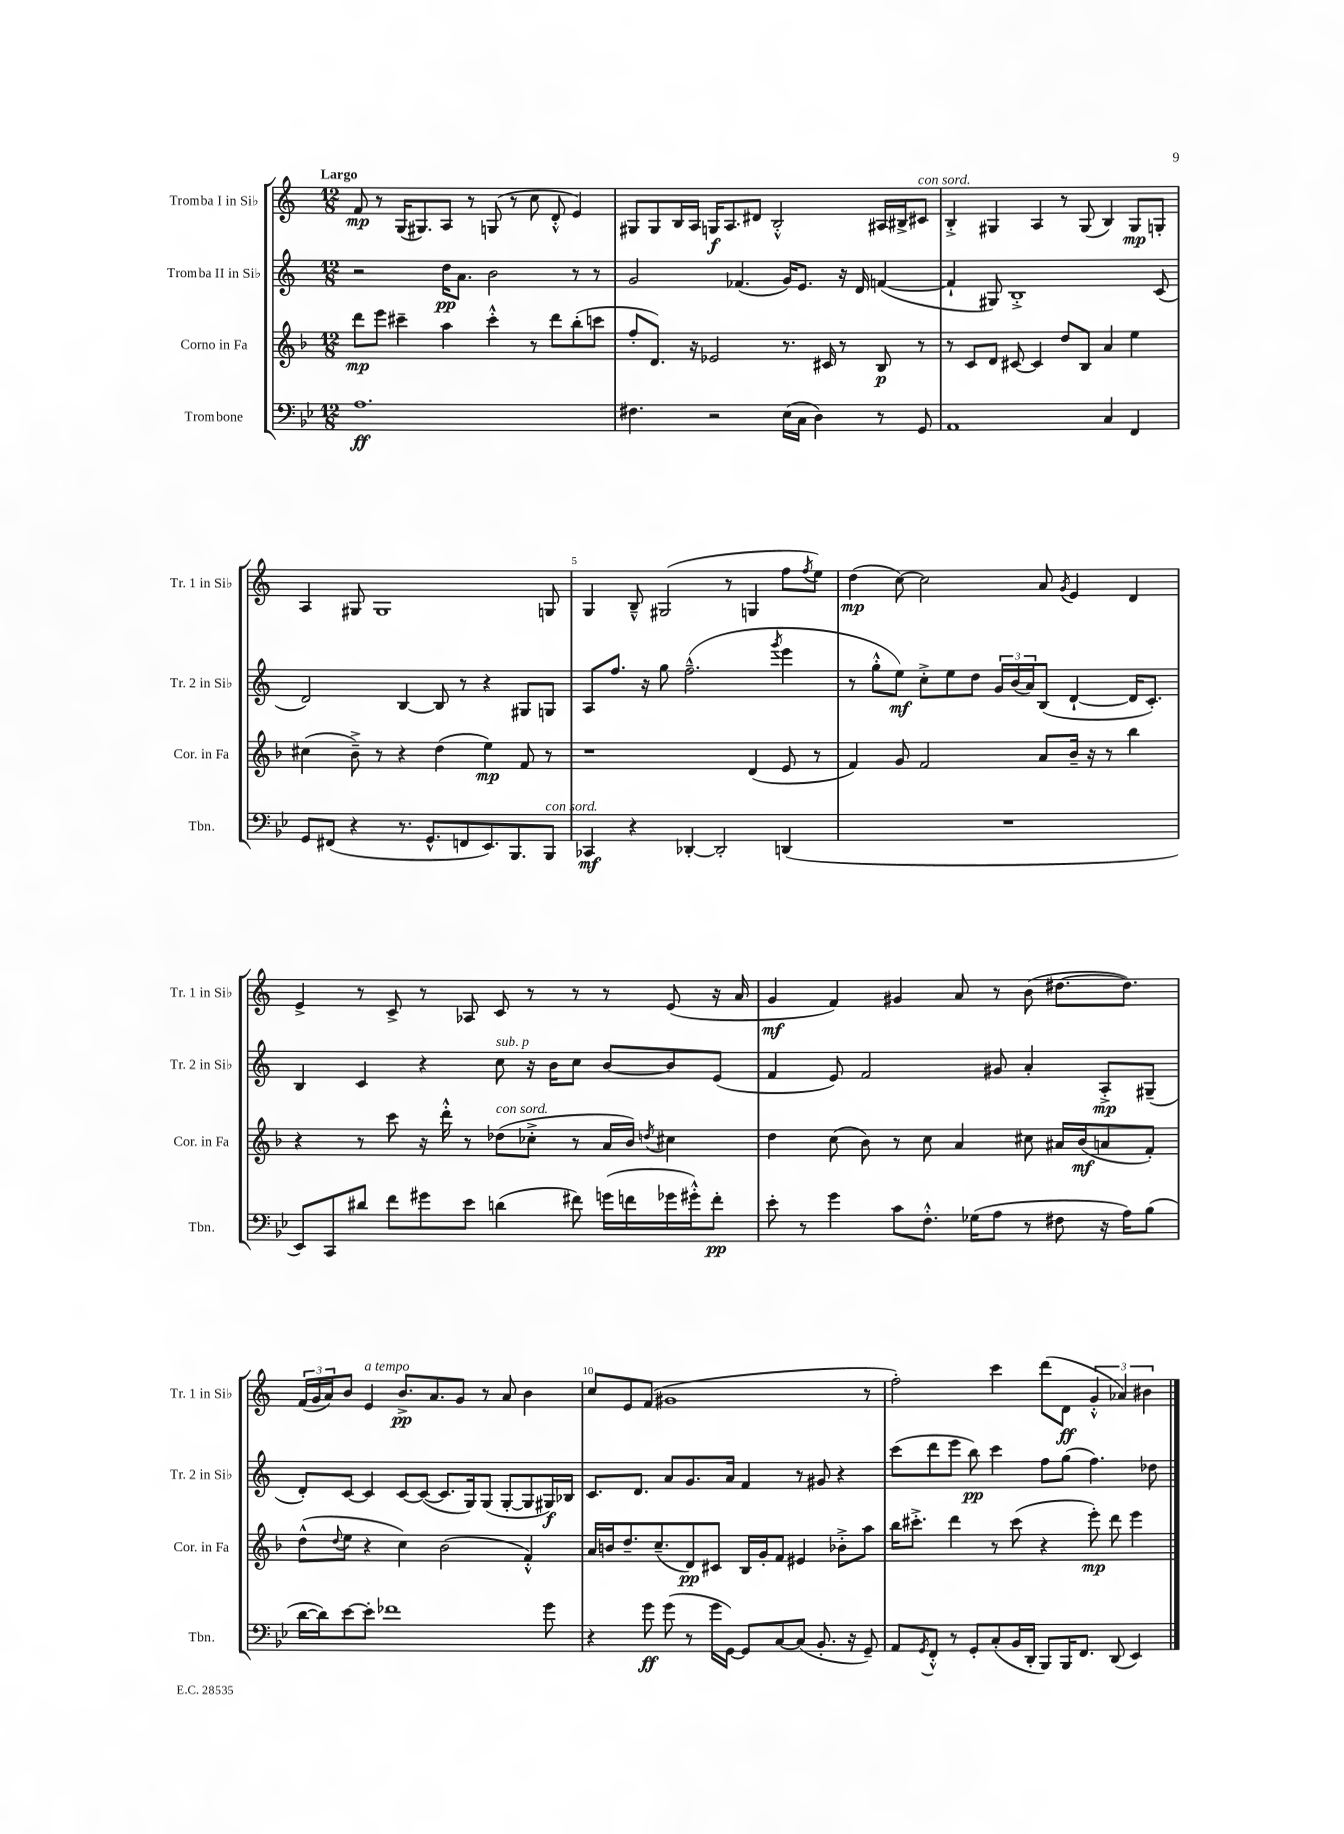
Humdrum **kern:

**kern	**kern	**kern	**kern
*staff4	*staff3	*staff2	*staff1
*clefF4	*clefG2	*clefG2	*clefG2
*k[b-e-]	*k[b-]	*k[]	*k[]
*M12/8	*M12/8	*M12/8	*M12/8
1.A	8ddd	2r	8f
.	8eee	.	8r
.	4ccc#~	.	(16G
.	.	.	8.G#)
.	4aa	16dd	8A
.	.	8.a	.
.	.	.	8r
.	4ccc#'^^	2b	(8G
.	.	.	8r
.	8r	.	8cc
.	8ddd	.	8d'^^
.	(8bb-'	8r	4e)
.	8ccc	8r	.
=	=	=	=
4.F#	8ff'	2g	8G#
.	8.d)	.	8G#
.	.	.	16B
.	16r	.	16A
2r	2e-	.	16G
.	.	.	8.A
.	.	(4.f-	.
.	.	.	8d#
.	.	.	2B'^^
(16E-	8.r	16g)	.
16C	.	8.e	.
4D)	.	.	.
.	16c#	.	.
.	8r	16r	.
.	.	16d	.
8r	8B-	([4f	16A#
.	.	.	16B#^
8GG	8r	.	8c#
=	=	=	=
1AA	8r	4f`]	4B'^
.	8c	.	.
.	8d	8G#)	4G#
.	[8c#	1B'^	.
.	4c#]	.	4A
.	8dd	.	8r
.	8B-	.	(8G#
4C	4a	.	4B)
4FF	4ee	.	8G#
.	.	(8c	8G'
=	=	=	=
8GG	(4cc#	2d)	4A
(8FF#	.	.	.
4r	8b-~^)	.	8G#
.	8r	.	1G#
8.r	4r	[4B	.
8.GG^^	.	.	.
.	(4dd	8B]	.
8FF	.	8r	.
8.EE-)	4ee)	4r	.
8.BBB-	.	.	.
.	8f	8G#	.
8BBB-	8r	8G	8G
=	=	=	=
4CC-	1r	8A	4G
.	.	8.ff	.
4r	.	.	8B~^^
.	.	16r	.
.	.	8gg	(2G#
[4DD-'	.	(2.ff~^^	.
2DD-']	.	.	.
.	.	.	8r
.	(4d	.	4G
.	.	8qggg	.
(4DD	8e	4eee	8ff
.	.	.	8qff
.	8r	.	8ee)
=	=	=	=
1.r	4f)	8r	(4dd
.	.	8gg'^^	.
.	8g	8ee)	[8cc)
.	2f	8cc'^	2cc]
.	.	8ee	.
.	.	8dd	.
.	.	24g	.
.	.	(24b	.
.	.	24a)	.
.	8a	(8B	8a
.	.	.	8qg
.	16b-~	[4d`	4e
.	16r	.	.
.	8r	.	.
.	4bb-	16d]	4d
.	.	8.c')	.
=	=	=	=
8EE-)	4r	4B	4e^
8CC	.	.	.
8d#	8r	4c	8r
8f	8ccc	.	8c^
8g#	16r	4r	8r
.	16ddd'^^	.	.
8e-	8r	.	8A-
(4d	(8dd-	8cc	8c
.	8cc-'^	16r	8r
.	.	16b	.
8f#)	8r	8cc	8r
(16g	16a	[8b	8r
16f	16b-)	.	.
.	8qdd	.	.
16g-	4cc#	8b]	(8e
16g#'^^)	.	.	.
8f'	.	(8e	16r
.	.	.	16a
=	=	=	=
8e-'	4dd	4f	4g
8r	.	.	.
4g	(8cc	8e)	4f)
.	8b-)	2f	.
8c	8r	.	4g#
8.F'^^	8cc	.	.
.	4a	.	8a
(16G-	.	.	.
8A	.	8g#	8r
8r	8cc#	4a'	(8b
8F#	16a#	.	[8.dd#
.	(16b-	.	.
16r	8a	8A'^	.
16A)	.	.	8.dd#])
(8B-	8f')	(8G#~	.
=	=	=	=
[16d	(8dd^^	8d')	(24f
.	.	.	24g
16d])	.	.	.
.	.	.	24a)
.	8qqdd	.	.
[8e-	8ee	[8c	8b
8e-']	4r	4c]	4e
1f-	.	.	.
.	4cc)	[8c	8.b^
.	.	(8c_	.
.	.	.	8.a
.	(2b-	8.c]	.
.	.	.	8g
.	.	16G)	.
.	.	(8G	8r
.	.	[8G'	8a
.	4f'^^)	8G]	4b
8g	.	16G#)	.
.	.	16B-	.
=	=	=	=
4r	16a	8.c	8cc
.	16b	.	.
.	8.dd~	.	8e
.	.	8.d	.
8g	.	.	(8f
.	(8.cc~	.	.
(8g	.	8a	1g#
8r	8d)	8.g	.
16g	8c#	.	.
[16GG)	.	16a	.
8GG]	16B-	4f	.
.	16g'	.	.
[8C	8f	.	.
(8C]	4e#	8r	.
8.BB-'	.	8g#	.
.	8b-'^	4r	.
16r	.	.	.
8GG~)	8aa	.	8r
=	=	=	=
8AA	16bb-	(8ccc	2ff')
.	8.ccc#'^	.	.
8qGG	.	.	.
8FF'^^	.	8ddd	.
8r	4ddd	8eee	.
8GG'	.	8bb)	.
(8C'	8r	4ccc	4ccc
16BB-	(8ccc#	.	.
16DD'	.	.	.
8BBB-)	4r	8ff	(8ddd
16BBB-	.	(8gg	8d
8.FF	.	.	.
.	8eee')	4.ff)	6g'^^
(8DD	8ddd	.	.
.	.	.	6a-)
4EE-)	4eee	.	.
.	.	.	6b#
.	.	8dd-	.
==	==	==	==
*-	*-	*-	*-
